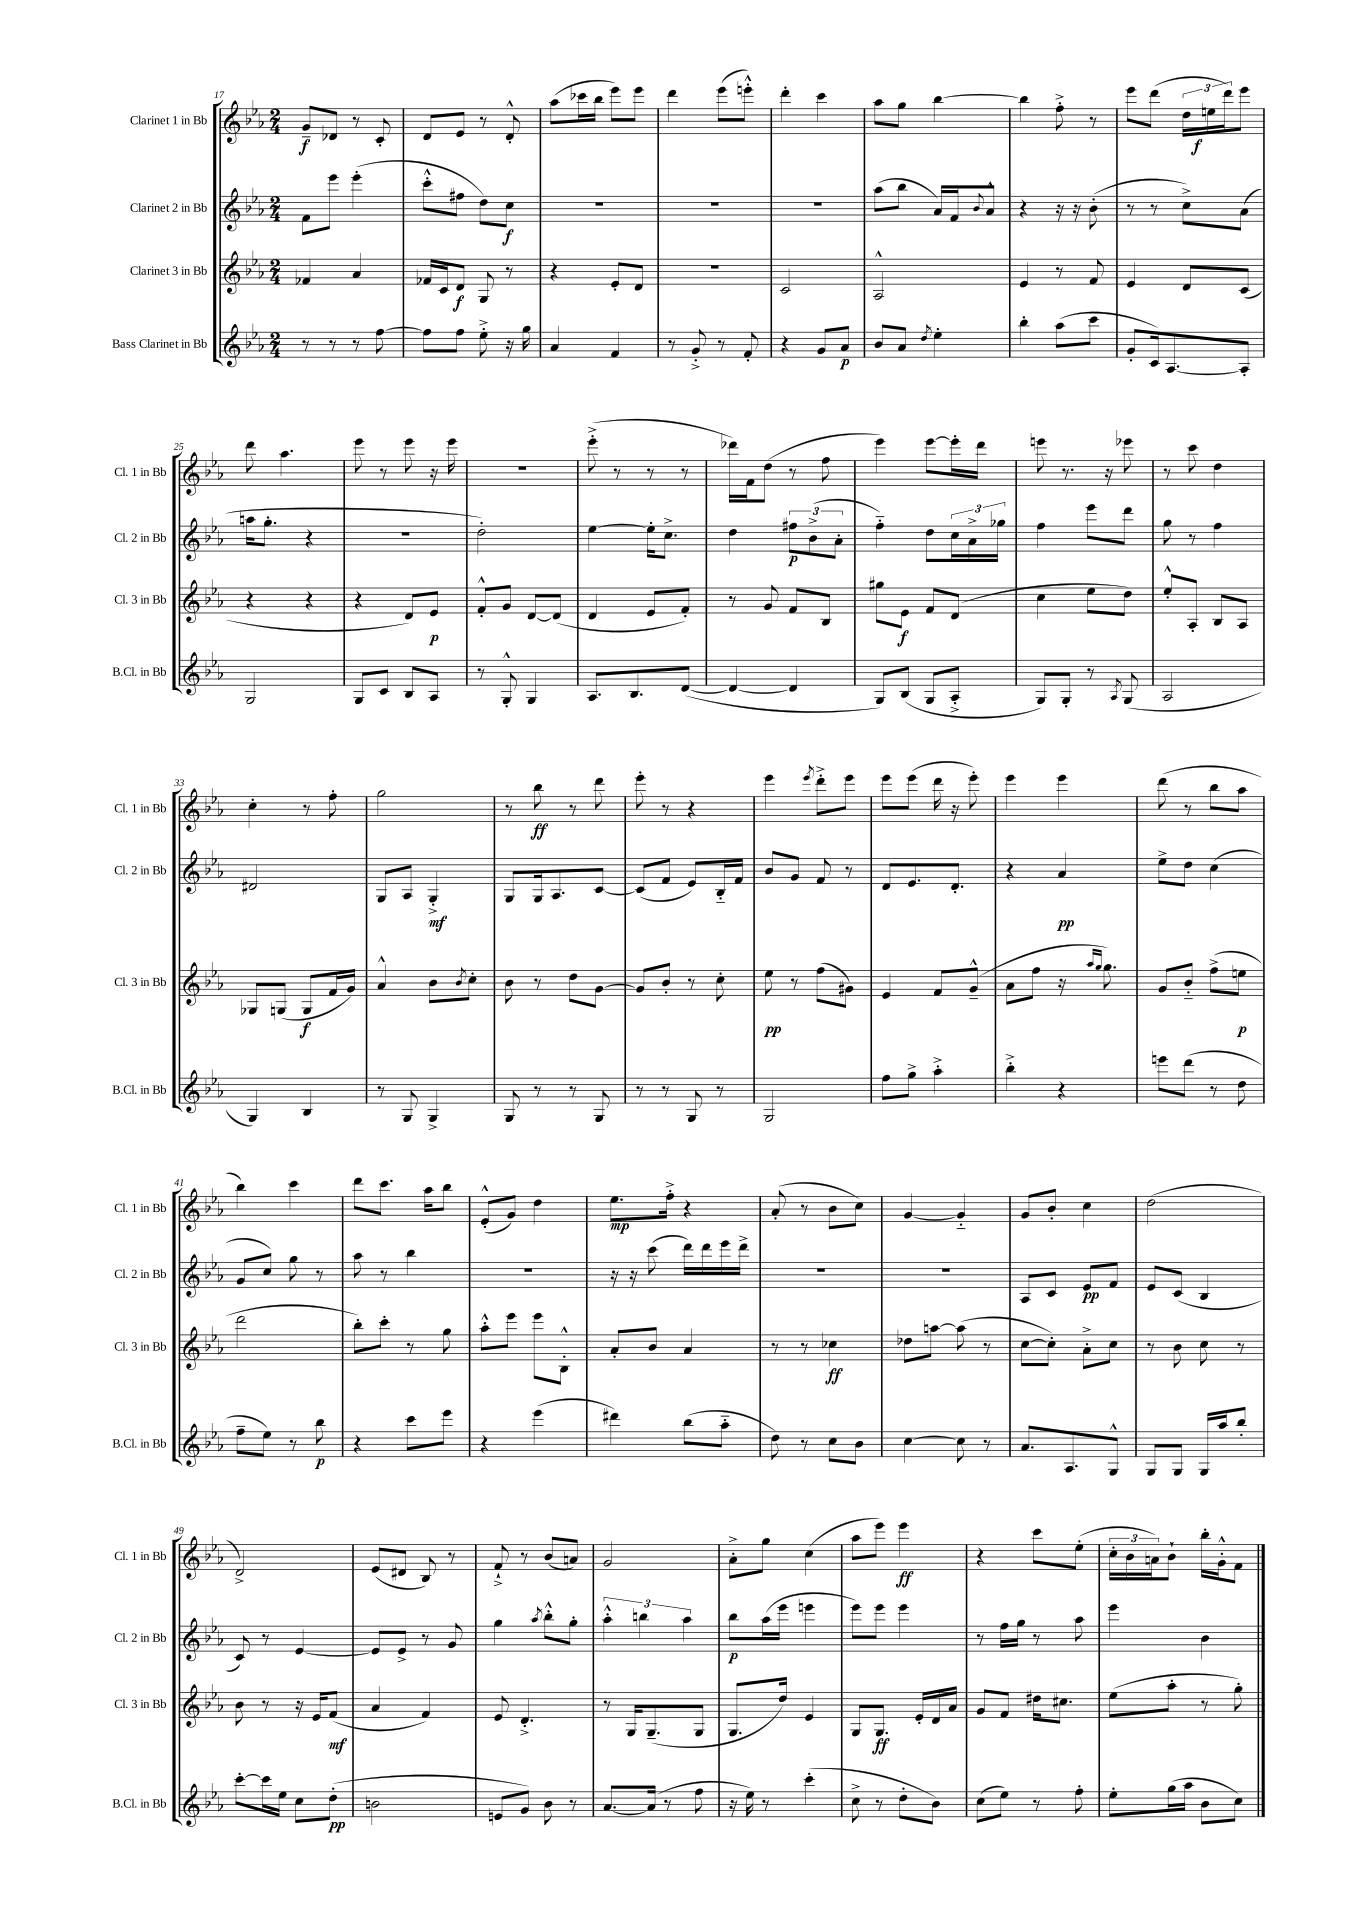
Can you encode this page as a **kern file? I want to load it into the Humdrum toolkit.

**kern	**dynam	**kern	**dynam	**kern	**dynam	**kern	**dynam
*part4	*part4	*part3	*part3	*part2	*part2	*part1	*part1
*staff4	*staff4	*staff3	*staff3	*staff2	*staff2	*staff1	*staff1
*I"Bass Clarinet in Bb	*	*I"Clarinet 3 in Bb	*	*I"Clarinet 2 in Bb	*	*I"Clarinet 1 in Bb	*
*I'B.Cl. in Bb	*	*I'Cl. 3 in Bb	*	*I'Cl. 2 in Bb	*	*I'Cl. 1 in Bb	*
*clefG2	*	*clefG2	*	*clefG2	*	*clefG2	*
*k[b-e-a-]	*	*k[b-e-a-]	*	*k[b-e-a-]	*	*k[b-e-a-]	*
*M2/4	*	*M2/4	*	*M2/4	*	*M2/4	*
=17	=17	=17	=17	=17	=17	=17	=17
8r	.	4f-X/	.	8f\L	.	8g~/L	f
8r	.	.	.	8eee-\J	.	8d-X/J	.
8r	.	4a-/	.	(4eee-'\	.	8r	.
[8ff\	.	.	.	.	.	8c'/	.
=18	=18	=18	=18	=18	=18	=18	=18
8ff\L]	.	16f-X/LL	.	8ccc'^^\L	.	8d/L	.
.	.	16c/J	.	.	.	.	.
8ff\J	.	8d/J	f	8ff#X\J	.	8e-/J	.
8ee-'^\	.	8G/	.	8dd\L)	.	8r	.
16r	.	8r	.	8cc\J	f	8d'^^/	.
16gg\	.	.	.	.	.	.	.
=19	=19	=19	=19	=19	=19	=19	=19
4a-/	.	4r	.	2r	.	(8aa-\L	.
.	.	.	.	.	.	16ccc-X\L	.
.	.	.	.	.	.	16bb-\JJ	.
4f/	.	8e-'/L	.	.	.	8eee-\L)	.
.	.	8d/J	.	.	.	8eee-\J	.
=20	=20	=20	=20	=20	=20	=20	=20
8r	.	2r	.	2r	.	4ddd\	.
8g'^/	.	.	.	.	.	.	.
8r	.	.	.	.	.	(8eee-\L	.
8f'/	.	.	.	.	.	8eeen'^^\J)	.
=21	=21	=21	=21	=21	=21	=21	=21
4r	.	2c/	.	2r	.	4ddd'\	.
8g/L	.	.	.	.	.	4ccc\	.
8a-/J	p	.	.	.	.	.	.
=22	=22	=22	=22	=22	=22	=22	=22
8b-/L	.	2A-^^/	.	(8aa-\L	.	8aa-\L	.
8a-/J	.	.	.	8bb-\J	.	8gg\J	.
8qdd/	.	.	.	.	.	.	.
4ee-'\	.	.	.	16a-/LL)	.	[4bb-\	.
.	.	.	.	16f/J	.	.	.
.	.	.	.	8qqb-/	.	.	.
.	.	.	.	8a-^^/J	.	.	.
=23	=23	=23	=23	=23	=23	=23	=23
4bb-'\	.	4e-/	.	4r	.	4bb-\]	.
(8aa-\L	.	8r	.	16r	.	8ff'^\	.
.	.	.	.	16r	.	.	.
8ccc\J	.	8f/	.	(8b-'\	.	8r	.
=24	=24	=24	=24	=24	=24	=24	=24
8g'/L	.	4e-/	.	8r	.	8eee-\L	.
16c/k)	.	.	.	8r	.	(8ddd\J	.
[8.A-/	.	.	.	.	.	.	.
.	.	8d/L	.	8cc^\L)	.	24dd\LL	.
.	.	.	.	.	.	24een\	f
.	.	.	.	.	.	24ddd\J)	.
8A-'/J]	.	(8c/J	.	(8a-\J	.	8eee-\J	.
!!LO:LB:g=z
=25	=25	=25	=25	=25	=25	=25	=25
2G/	.	4r	.	16aan\KL	.	8ddd\	.
.	.	.	.	8.gg'\J	.	.	.
.	.	.	.	.	.	4.aa-\	.
.	.	4r	.	4r	.	.	.
=26	=26	=26	=26	=26	=26	=26	=26
8G/L	.	4r	.	2r	.	8eee-\	.
8c/J	.	.	.	.	.	8r	.
8B-/L	.	8d/L)	.	.	.	8eee-\	.
8A-/J	.	8e-/J	p	.	.	16r	.
.	.	.	.	.	.	16eee-\	.
=27	=27	=27	=27	=27	=27	=27	=27
8r	.	8f'^^/L	.	2dd'\)	.	2r	.
8G'^^/	.	8g/J	.	.	.	.	.
4G/	.	[8d/L	.	.	.	.	.
.	.	(8d/J]	.	.	.	.	.
=28	=28	=28	=28	=28	=28	=28	=28
8.A-/L	.	4d/	.	[4ee-\	.	(8eee-'^\	.
.	.	.	.	.	.	8r	.
8.B-/	.	.	.	.	.	.	.
.	.	8e-/L	.	16ee-'\KL]	.	8r	.
.	.	.	.	8.cc^\J	.	.	.
([8d/J	.	8f'/J)	.	.	.	8r	.
=29	=29	=29	=29	=29	=29	=29	=29
4d/_	.	8r	.	4dd\	.	16ddd-X\LL)	.
.	.	.	.	.	.	16f\J	.
.	.	8g/	.	.	.	(8dd\J	.
4d/]	.	8f/L	.	12ff#X\L	p	8r	.
.	.	.	.	(12b-^\	.	.	.
.	.	8B-/J	.	.	.	8ff\	.
.	.	.	.	12a-'\J	.	.	.
=30	=30	=30	=30	=30	=30	=30	=30
8G/L)	.	8gg#X\L	.	4ff\)	.	4eee-\)	.
(8B-/J	.	8e-\J	f	.	.	.	.
8G/L	.	8f/L	.	8dd\L	.	[8eee-\L	.
8A-'^/J	.	(8d/J	.	24cc\L	.	16eee-'\L]	.
.	.	.	.	24a-^\	.	.	.
.	.	.	.	.	.	16ddd\JJ	.
.	.	.	.	24gg-X\JJ	.	.	.
=31	=31	=31	=31	=31	=31	=31	=31
8G/L)	.	4cc\	.	4ff\	.	8eeen\	.
8G'/J	.	.	.	.	.	8.r	.
8r	.	8ee-\L	.	8eee-\L	.	.	.
.	.	.	.	.	.	16r	.
8qA-/	.	.	.	.	.	.	.
(8G/	.	8dd\J)	.	8ddd\J	.	8eee-X\	.
=32	=32	=32	=32	=32	=32	=32	=32
2A-/	.	8ee-'^^/L	.	8gg\	.	8r	.
.	.	8A-'/J	.	8r	.	8ccc\	.
.	.	8B-/L	.	4ff\	.	4dd\	.
.	.	8A-/J	.	.	.	.	.
!!LO:LB:g=z
=33	=33	=33	=33	=33	=33	=33	=33
4G/)	.	8G-X/L	.	2d#X/	.	4cc'\	.
.	.	(8Gn/J	.	.	.	.	.
4B-/	.	8G/L	f	.	.	8r	.
.	.	16f/L	.	.	.	8ff'\	.
.	.	16g/JJ)	.	.	.	.	.
=34	=34	=34	=34	=34	=34	=34	=34
8r	.	4a-^^/	.	8G/L	.	2gg\	.
8G/	.	.	.	8A-/J	.	.	.
4G^/	.	8b-\L	.	4G'^/	mf	.	.
.	.	8qb-/	.	.	.	.	.
.	.	8cc'\J	.	.	.	.	.
=35	=35	=35	=35	=35	=35	=35	=35
8G/	.	8b-\	.	8G/L	.	8r	.
8r	.	8r	.	16G/k	.	8bb-\	ff
.	.	.	.	8.A-/	.	.	.
8r	.	8dd\L	.	.	.	8r	.
8G/	.	[8g\J	.	[8c/J	.	8ddd\	.
=36	=36	=36	=36	=36	=36	=36	=36
8r	.	8g/L]	.	(8c/L]	.	8eee-'\	.
8r	.	8b-'/J	.	8f/J	.	8r	.
8G/	.	8r	.	8e-/L)	.	4r	.
8r	.	8cc'\	.	16B-/L	.	.	.
.	.	.	.	16f/JJ	.	.	.
=37	=37	=37	=37	=37	=37	=37	=37
2G/	.	8ee-\	pp	8b-/L	.	4eee-\	.
.	.	8r	.	8g/J	.	.	.
.	.	.	.	.	.	8qeee-/	.
.	.	(8ff\L	.	8f/	.	8ddd'^\L	.
.	.	8g#X\J)	.	8r	.	8eee-\J	.
=38	=38	=38	=38	=38	=38	=38	=38
8ff\L	.	4e-/	.	8d/L	.	8eee-\L	.
8gg^\J	.	.	.	8.e-/	.	(8eee-\J	.
4aa-'^\	.	8f/L	.	.	.	16ddd\	.
.	.	.	.	8.d'/J	.	16r	.
.	.	(8g~^^/J	.	.	.	8eee-'\)	.
=39	=39	=39	=39	=39	=39	=39	=39
4bb-'^\	.	8a-\L	.	4r	.	4eee-\	.
.	.	8ff\J	.	.	.	.	.
4r	.	16r	.	4a-/	pp	4eee-\	.
.	.	16qqaa-/LL	.	.	.	.	.
.	.	16qqgg/JJ	.	.	.	.	.
.	.	8.gg\)	.	.	.	.	.
=40	=40	=40	=40	=40	=40	=40	=40
8eeen\L	.	8g/L	.	8ee-^\L	.	(8ddd\	.
(8ddd\J	.	8b-/J	.	8dd\J	.	8r	.
8r	.	(8ff^\L	.	(4cc\	.	8bb-\L	.
8dd\	.	8een\J	p	.	.	8aa-\J	.
!!LO:LB:g=z
=41	=41	=41	=41	=41	=41	=41	=41
8ff~\L	.	2ddd\	.	8g/L	.	4bb-\)	.
8ee-\J)	.	.	.	8cc/J)	.	.	.
8r	.	.	.	8gg\	.	4ccc\	.
8bb-\	p	.	.	8r	.	.	.
=42	=42	=42	=42	=42	=42	=42	=42
4r	.	8bb-'\L)	.	8aa-\	.	8ddd\L	.
.	.	8ccc'\J	.	8r	.	8.ccc\J	.
8ccc\L	.	8r	.	4bb-\	.	.	.
.	.	.	.	.	.	16aa-\KL	.
8eee-\J	.	8gg\	.	.	.	8bb-\J	.
=43	=43	=43	=43	=43	=43	=43	=43
4r	.	8aa-'^^\L	.	2r	.	(8e-'^^/L	.
.	.	8eee-\J	.	.	.	8g/J)	.
(4eee-\	.	8eee-\L	.	.	.	4dd\	.
.	.	8B-'^^\J	.	.	.	.	.
=44	=44	=44	=44	=44	=44	=44	=44
4ddd#X\)	.	8a-'/L	.	16r	.	8.ee-\L	mp
.	.	.	.	16r	.	.	.
.	.	8b-/J	.	(8ccc\	.	.	.
.	.	.	.	.	.	16ff'^\Jk	.
(8bb-\L	.	4a-/	.	16ddd\LL)	.	4r	.
.	.	.	.	16ddd\	.	.	.
8aa-\J	.	.	.	16eee-\	.	.	.
.	.	.	.	16ddd^\JJ	.	.	.
=45	=45	=45	=45	=45	=45	=45	=45
8dd\)	.	8r	.	2r	.	(8a-'/	.
8r	.	8r	.	.	.	8r	.
8cc\L	.	4cc-X\	ff	.	.	8b-\L	.
8b-\J	.	.	.	.	.	8cc\J)	.
=46	=46	=46	=46	=46	=46	=46	=46
[4cc\	.	8dd-X\L	.	2r	.	[4g/	.
.	.	[8aan\J	.	.	.	.	.
8cc\]	.	(8aa\]	.	.	.	4g/]	.
8r	.	8r	.	.	.	.	.
=47	=47	=47	=47	=47	=47	=47	=47
8.a-/L	.	[8cc\L	.	8A-/L	.	8g/L	.
.	.	8cc'\J])	.	8c/J	.	8b-'/J	.
8.A-/	.	.	.	.	.	.	.
.	.	8a-'^\L	.	8e-/L	pp	4cc\	.
8G^^/J	.	8cc\J	.	8f/J	.	.	.
=48	=48	=48	=48	=48	=48	=48	=48
8G/L	.	8r	.	8e-/L	.	(2dd\	.
8G/J	.	8b-\	.	(8c/J	.	.	.
16G/LL	.	8cc\	.	4B-/	.	.	.
16aa-/J	.	.	.	.	.	.	.
8bb-'/J	.	8r	.	.	.	.	.
!!LO:LB:g=z
=49	=49	=49	=49	=49	=49	=49	=49
[8ccc'\L	.	8b-\	.	8c/)	.	2d^/)	.
16ccc\L]	.	8r	.	8r	.	.	.
16ee-\JJ	.	.	.	.	.	.	.
8cc\L	.	16r	.	[4e-/	.	.	.
.	.	16e-/KL	.	.	.	.	.
(8dd'\J	pp	(8f/J	mf	.	.	.	.
=50	=50	=50	=50	=50	=50	=50	=50
2bn\	.	4a-/	.	8e-/L]	.	(8e-/L	.
.	.	.	.	8e-^/J	.	8d#X/J	.
.	.	4f/)	.	8r	.	8B-/)	.
.	.	.	.	8g/	.	8r	.
=51	=51	=51	=51	=51	=51	=51	=51
8en/L	.	8e-/	.	4gg\	.	8f`^/	.
8g/J)	.	4.d'^/	.	.	.	8r	.
.	.	.	.	8qaa-/	.	.	.
8b-\	.	.	.	8bb-'^^\L	.	(8b-/L	.
8r	.	.	.	8gg'\J	.	8an/J)	.
=52	=52	=52	=52	=52	=52	=52	=52
[8.a-/L	.	8r	.	6aa-'^^\	.	2g/	.
.	.	16G/KL	.	.	.	.	.
.	.	.	.	6bbn\	.	.	.
(16a-/Jk]	.	(8.G~/	.	.	.	.	.
8r	.	.	.	.	.	.	.
.	.	.	.	6aa-\	.	.	.
8ff\	.	8G/J	.	.	.	.	.
=53	=53	=53	=53	=53	=53	=53	=53
16r	.	8.G/L	.	8bb-\L	p	8a-'^\L	.
16ee-\)	.	.	.	.	.	.	.
8r	.	.	.	(16aa-\L	.	8gg\J	.
.	.	16dd/Jk)	.	16eee-\JJ	.	.	.
(4ccc'\	.	4e-/	.	4eeen\	.	(4cc\	.
=54	=54	=54	=54	=54	=54	=54	=54
8cc^\	.	8G/L	.	8eee-\L)	.	8aa-\L	.
8r	.	8.G/J	ff	8eee-\J	.	8eee-\J)	.
8dd'\L	.	.	.	4eee-\	.	4eee-\	ff
.	.	16e-'/LL	.	.	.	.	.
8b-\J)	.	16d/	.	.	.	.	.
.	.	16a-/JJ	.	.	.	.	.
=55	=55	=55	=55	=55	=55	=55	=55
(8cc\L	.	8g/L	.	8r	.	4r	.
8ee-\J)	.	8f/J	.	16ff\LL	.	.	.
.	.	.	.	16gg\JJ	.	.	.
8r	.	16dd#X\KL	.	8r	.	8ccc\L	.
.	.	8.cc#X\J	.	.	.	.	.
8ff'\	.	.	.	8aa-\	.	(8ee-'\J	.
=56	=56	=56	=56	=56	=56	=56	=56
8ee-'\L	.	(8ee-\L	.	4eee-\	.	24cc'\LL	.
.	.	.	.	.	.	24b-\	.
.	.	.	.	.	.	24an\J)	.
(16gg\L	.	8aa-'\J	.	.	.	8b-`\J	.
16aa-\JJ	.	.	.	.	.	.	.
8b-\L	.	8r	.	4b-\	.	16bb-'\LL	.
.	.	.	.	.	.	16g'^^\J	.
8cc\J)	.	8gg'\)	.	.	.	8f\J	.
==	==	==	==	==	==	==	==
*-	*-	*-	*-	*-	*-	*-	*-
